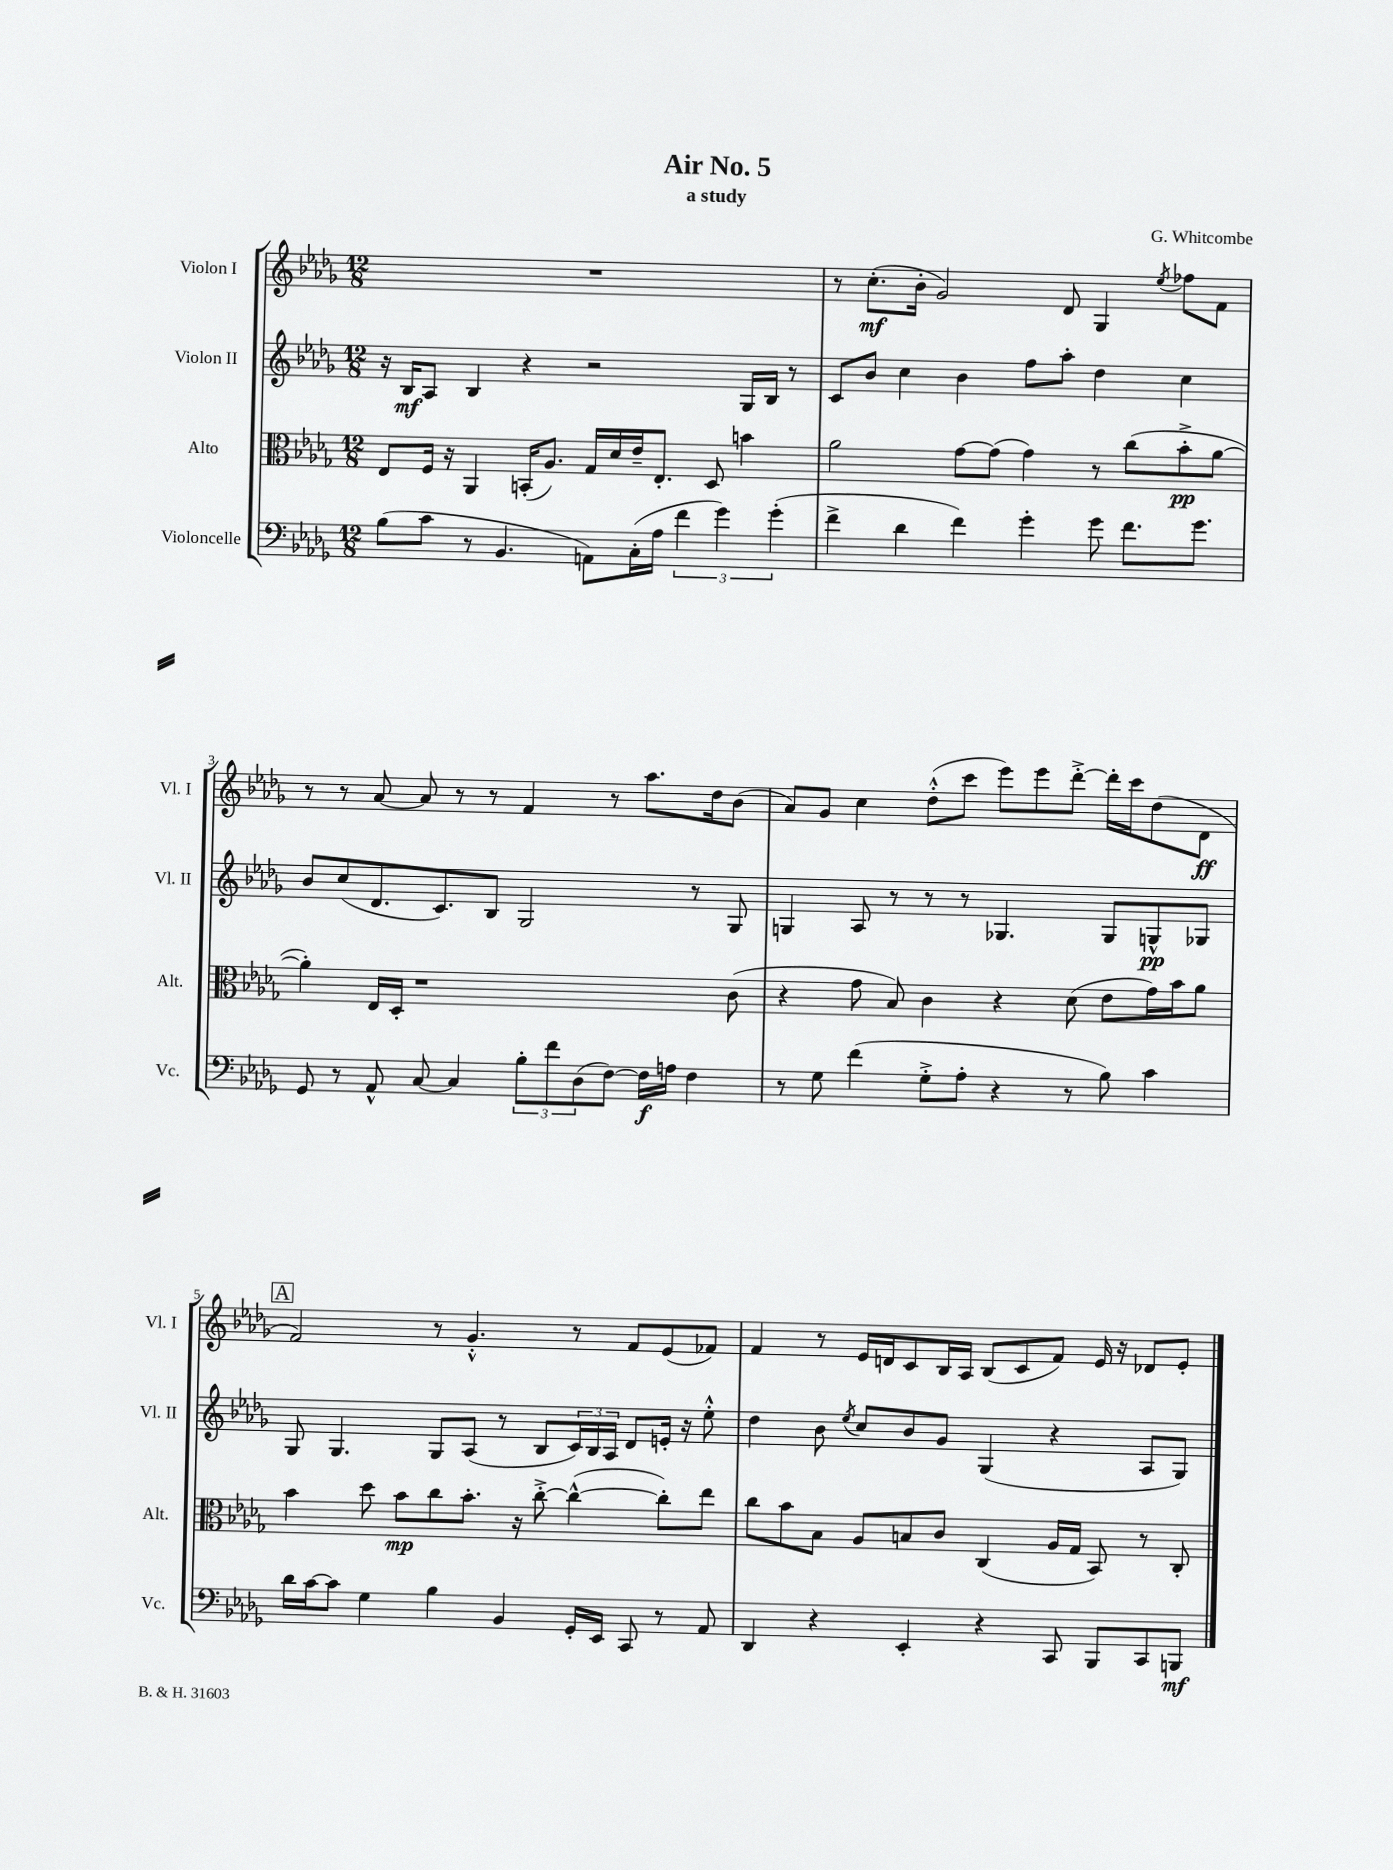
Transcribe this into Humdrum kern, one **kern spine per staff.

**kern	**kern	**kern	**kern
*staff4	*staff3	*staff2	*staff1
*clefF4	*clefC3	*clefG2	*clefG2
*k[b-e-a-d-g-]	*k[b-e-a-d-g-]	*k[b-e-a-d-g-]	*k[b-e-a-d-g-]
*M12/8	*M12/8	*M12/8	*M12/8
(8B-	8E-	16r	1.r
.	.	16B-	.
8c	16F	8A-	.
.	16r	.	.
8r	4AA-	4B-	.
4.BB-	.	.	.
.	(16BB'	4r	.
.	8.A-)	.	.
8AA)	16G-	2r	.
.	16d-	.	.
(16C'	16e-~	.	.
16A-	8.E-'	.	.
6f	.	.	.
.	8D-	.	.
6g-)	.	.	.
.	4b	16G-	.
.	.	16B-	.
(6g-'	.	.	.
.	.	8r	.
=	=	=	=
4f^	2a-	8c	8r
.	.	8b-	(8.cc'
4d-	.	4cc	.
.	.	.	16b-'
.	.	.	2g-)
4f)	[8g-	4b-	.
.	(8g-]	.	.
4g-'	4g-)	8ff	.
.	.	8aa-'	8d-
8g-	8r	4dd-	4G-
8.f	(8cc	.	.
.	.	.	8qee-
.	8b-'^	4cc	8ff-
8.g-	.	.	.
.	[8a-	.	8f
=	=	=	=
8GG-	4a-'])	8b-	8r
8r	.	(8cc	8r
8AA-^^	16E-	8.d-	[8a-
.	16D-'	.	.
[8C	1r	.	8a-]
.	.	8.c)	.
4C]	.	.	8r
.	.	8B-	8r
12B-'	.	2G-	4f
12f	.	.	.
(12D-	.	.	.
[8F)	.	.	8r
16F]	.	.	8.aa-
16A	.	.	.
4F	.	8r	.
.	.	.	16dd-
.	(8c	8G-	(8b-
=	=	=	=
8r	4r	4G	8a-)
8G-	.	.	8g-
(4f	8g-	8A-	4cc
.	8B-)	8r	.
8G-'^	4c	8r	(8dd-'^^
8A-'	.	8r	8ccc
4r	4r	4.G-	8eee-)
.	.	.	8eee-
8r	(8d-	.	[8ddd-'^
8B-)	8e-	8G-	16ddd-']
.	.	.	16ccc
4c	16g-)	8G^^	(8dd-
.	16b-	.	.
.	8a-	8G-	8d-
=	=	=	=
16d-	4b-	8G-	2f)
[16c	.	.	.
8c]	.	4.G-	.
4G-	8dd-	.	.
.	8b-	.	.
4B-	8cc	8G-	8r
.	8.b-'	(8A-	4.g-'^^
4BB-	.	8r	.
.	16r	.	.
.	[8cc'^	8B-	.
16GG-'	(4cc^^_	24c)	8r
.	.	24B-	.
16EE-	.	.	.
.	.	24A-	.
8CC	.	8d-	8f
8r	8cc'])	16e'	(8e-
.	.	16r	.
8AA-	8ee-	8ee-'^^	8f-)
=	=	=	=
4DD-	8cc	4dd-	4f
.	8b-	.	.
4r	8B-	8b-	8r
.	.	8qee-	.
.	8A-	8cc	16e-
.	.	.	16d
4EE-'	8B	8b-	8c
.	8c	8g-	16B-
.	.	.	16A-
4r	(4C	(4G-	(8B-
.	.	.	8c
8CC	16A-	4r	8f)
.	16G-	.	.
8BBB-	8BB-)	.	16e-
.	.	.	16r
8CC	8r	8A-	8d-
8BBB	8C'	8G-)	8e-'
==	==	==	==
*-	*-	*-	*-
